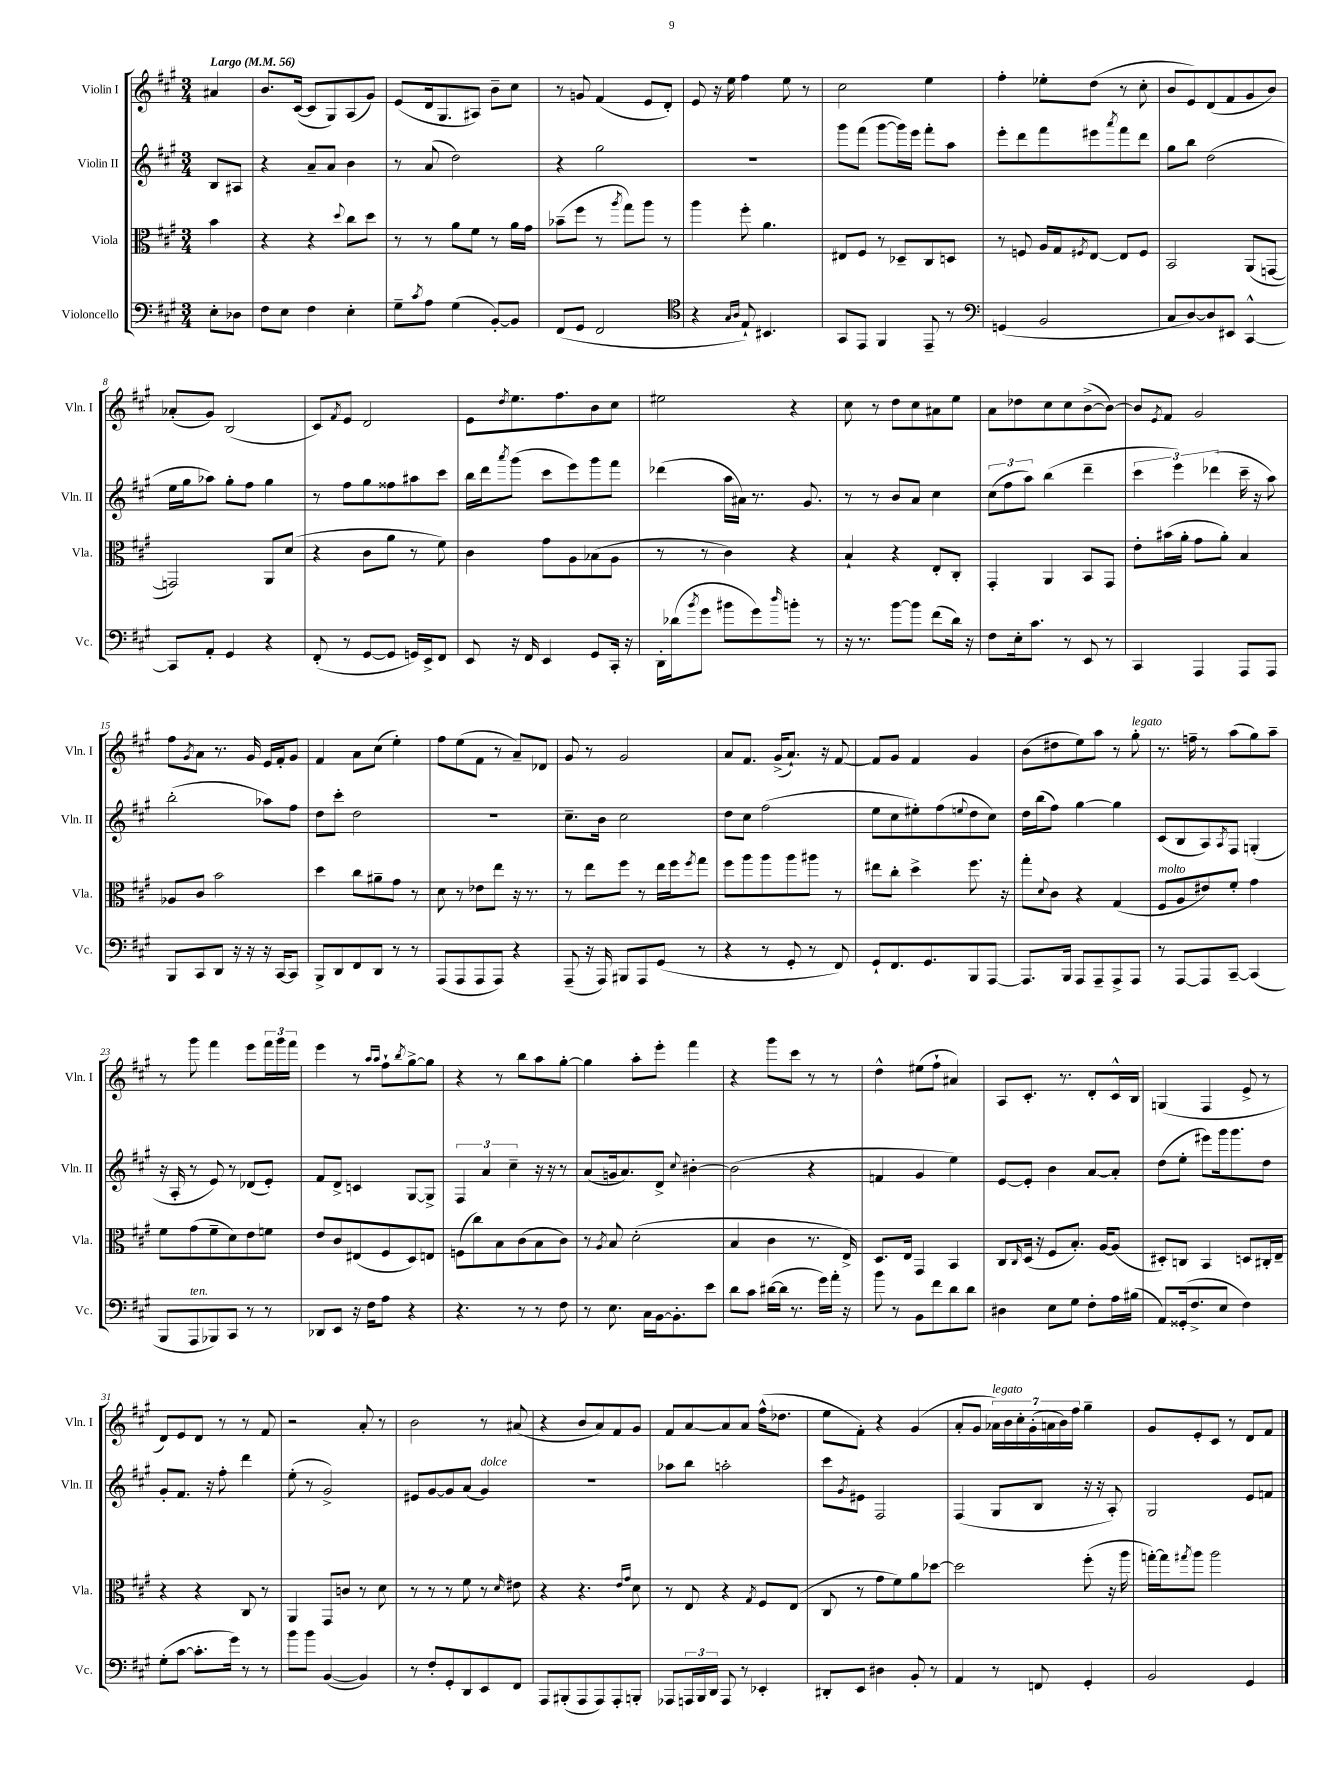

**kern	**kern	**kern	**kern
*staff4	*staff3	*staff2	*staff1
*clefF4	*clefC3	*clefG2	*clefG2
*k[f#c#g#]	*k[f#c#g#]	*k[f#c#g#]	*k[f#c#g#]
*M3/4	*M3/4	*M3/4	*M3/4
*MM56	*MM56	*MM56	*MM56
8E'\L	4b\	8B/L	4a#/
8D-\J	.	8A#/J	.
=	=	=	=
8F#\L	4r	4r	8.b/L
8E\J	.	.	.
.	.	.	([16c#/Jk
4F#\	4r	8a~/L	8c#/]L
.	.	8a/J	8G#/)
.	8qqdd/	.	.
4E'\	8cc#\L	4b\	(8A/
.	8dd\J	.	8g#/J)
=	=	=	=
8G#~\L	8r	8r	(8e/L
8qc#/	.	.	.
8A\J	8r	(8a/	16d/k
.	.	.	8.G#/
(4G#\	8a\L	2dd\)	.
.	8f#\J	.	8A#/J)
[8BB'/L)	8r	.	8b~\L
8BB/]J	16a\LL	.	8cc#\J
.	16g#\JJ	.	.
=	=	=	=
(8FF#/L	(8b-~\L	4r	8r
8GG#/J	8ff#\J	.	8g/
2FF#/	8r	2gg#\	(4f#/
.	8qaa/	.	.
.	8gg#\L)	.	.
.	8aa\J	.	8e/L
.	8r	.	8d'/J)
=	=	=	=
*clefC4	*	*	*
4r	4aa\	2.r	8e/
.	.	.	16r
.	.	.	16ee\
16qqG#/LL	.	.	.
16qqA/JJ	.	.	.
8E`/)	8ff#'\	.	4ff#\
4.BB#/	4.a\	.	.
.	.	.	8ee\
.	.	.	8r
=	=	=	=
8GG#/L	8E#/L	8ggg#\L	2cc#\
8EE/J	8F#/J	(8fff#\J	.
4FF#/	8r	[8ggg#\L	.
.	8D-~/L	16ggg#\]L)	.
.	.	16eee\JJ	.
8EE~/	8C#/	8fff#'\L	4ee\
8r	8D/J	8aa\J	.
=	=	=	=
*clefF4	*	*	*
(4GG/	8r	8eee'\L	4ff#'\
.	8F/	8ddd\	.
2BB/	16A/LL	8fff#\	8ee-'\L
.	16G#/J	.	.
.	8qF#/	.	.
.	[8E/J	8eee#\	(8dd\J
.	.	8qaaa/	.
.	8E/]L	8fff#\	8r
.	8F#/J	8ddd\J	8cc#'\
=	=	=	=
8C#/L	2BB/	8gg#\L	8b/L
[8D/)	.	8bb\J	8e/)
8D/]	.	(2dd\	(8d/
8EE#/J	.	.	8f#/
[4CC#^^/	(8AA/L	.	8g#/
.	[8GG/J	.	8b/J)
=	=	=	=
8CC#/]L	2GG/])	16ee\LL	(8a-'/L
.	.	16gg#\J	.
8AA'/J	.	8aa-\J)	8g#/J)
4GG#/	.	8gg#'\L	(2B/
.	.	8ff#\J	.
4r	8AA/L	4gg#\	.
.	(8d/J	.	.
=	=	=	=
(8FF#'/	4r	8r	8c#/L)
.	.	.	8qf#/
8r	.	8ff#\L	8e/J
[8GG#/L	8c#\L	8gg#\	2d/
8GG#/]J	8a\J	8ff##\	.
16GG/LL)	8r	8aa#\	.
16EE^/J	.	.	.
8FF#/J	8f#\)	8ccc#\J	.
=	=	=	=
8EE/	4c#\	16bb\LL	8e\L
.	.	16ddd\J	.
.	.	8qaaa/	8qdd/
16r	.	(8ggg#\J	8.ee\
16FF#/	.	.	.
4EE/	8g#\L	8ccc#\L	.
.	.	.	8.ff#\
.	8A\	8eee\)	.
8GG#/L	(8B-\	8ggg#\	8b\
16CC#'/Jk	8A\J	8fff#\J	8cc#\J
16r	.	.	.
=	=	=	=
16DD'\LL	8r	(4ddd-\	2ee#\
(16d-\J	.	.	.
8qb/	.	.	.
8g#\J	8r	.	.
8b#\L	4c#\)	16aa\LL	.
.	.	16a#\JJ)	.
8g#\)	.	8.r	.
16qqdd/	.	.	.
8b'\J	4r	.	4r
.	.	8.g#/	.
8r	.	.	.
=	=	=	=
16r	4B`/	8r	8cc#\
8.r	.	.	.
.	.	8r	8r
[8b\L	4r	8b/L	8dd\L
8b\]J	.	8a/J	8cc#\
(8f#\L	8E'/L	4cc#\	8a#\
16d\Jk)	8C#'/J	.	8ee\J
16r	.	.	.
=	=	=	=
8F#\L	4GG#'/	(12cc#\L	8a\L
.	.	12ff#\	.
16E'\k	.	.	8dd-\
.	.	12aa\J)	.
8.c#\J	.	.	.
.	4AA/	(4bb\	8cc#\
8r	.	.	8cc#\
8EE/	8BB/L	4ddd~\	([8b^\
8r	8GG#/J	.	8b\_J)
=	=	=	=
4CC#/	8e'\L	6ccc#\	8b/]L
.	.	.	8qe/
.	(16b#\L	.	8f#/J
.	.	6eee\)	.
.	16a'\JJ	.	.
4AAA/	8g#\L	.	2g#/
.	.	(6ddd-\	.
.	8a'\J)	.	.
8AAA/L	4B/	16ccc#~\	.
.	.	16r	.
8AAA/J	.	8aa\)	.
=	=	=	=
8BBB/L	8A-/L	(2bb'\	8ff#\L
.	.	.	8qg#/
8CC#/	8c#/J	.	8a\J
8DD/J	2b\	.	8.r
16r	.	.	.
16r	.	.	16g#/
16r	.	8aa-\L)	16e/LL
[16CC#/LK	.	.	16f#'/J
8CC#/]J	.	8ff#\J	8g#/J
=	=	=	=
8BBB^/L	4dd\	8dd\L	4f#/
8DD/	.	8ccc#'\J	.
8FF#/	8cc#\L	2dd\	8a\L
8DD/J	8a#~\	.	(8cc#\J
8r	8g#\J	.	4ee'\)
8r	8r	.	.
=	=	=	=
(8AAA/L	8d\	2.r	8ff#\L
8AAA/	8r	.	(8ee\
8AAA/	8e-\L	.	8f#\J
8AAA/J)	8ee\J	.	8r
4r	16r	.	8a~/L)
.	8.r	.	.
.	.	.	8d-/J
=	=	=	=
(8AAA~/	8r	8.cc#~\L	8g#/
16r	8ee\L	.	8r
16AAA/)	.	16b\Jk	.
8BBB#/L	8ff#\J	2cc#\	2g#/
8AAA/	8r	.	.
(8GG#/J	16ee\LL	.	.
.	16ff#\J	.	.
.	8qff#/	.	.
8r	8gg#\J	.	.
=	=	=	=
4r	8ff#\L	8dd\L	8a/L
.	8aa\	8cc#\J	8.f#/J
8r	8aa\	(2ff#\	.
.	.	.	(16g#^/LK
8GG#'/	8aa\	.	8.a`/J)
8r	8aa#\J	.	.
.	.	.	16r
8FF#/)	8r	.	[8f#/
=	=	=	=
8GG#`/L	8ee#\L	8ee\L	8f#/]L
8.FF#/	8cc#'\J	8cc#\	8g#/J
.	4dd^\	8ee#'\)	4f#/
8.GG#/	.	.	.
.	.	(8ff#\	.
.	.	8qqee/	.
8BBB/	8.ff#\	8dd\	4g#/
[8AAA/J	.	8cc#\J)	.
.	16r	.	.
=	=	=	=
8.AAA/]L	8gg#'\L	16dd\LL	(8b\L
.	.	(16bb\J	.
.	8qqd/	.	.
.	8c#\J	8ff#\J)	8dd#\
16BBB/Jk	.	.	.
8AAA/L	4r	[4gg#\	8ee\)
8AAA~/	.	.	8aa\J
8AAA^/	(4G#/	4gg#\]	8r
8AAA/J	.	.	8gg#'\
=	=	=	=
8r	8F#/L	(8c#/L	8.r
[8AAA/L	8A/	8B/	.
.	.	.	16ff~\
8AAA/]	8e#/)	8A/)	8r
.	.	8qA/	.
[8CC#~/J	8f#'/J	8F#/J	(8aa\L
(4CC#/]	4g#\	(4G'/	8gg#\)
.	.	.	8aa~\J
=	=	=	=
8BBB/L	8f#\L	16r	8r
.	.	16A'/	.
8AAA/	(8g#\	8r	8ggg#\
8BBB-/)	8f#~\	8e/)	4fff#\
8CC#/J	8d\)	8r	.
8r	8e\	(8d-/L	8eee\L
8r	8f\J	8e'/J)	24fff#\L
.	.	.	24ggg#\
.	.	.	24fff#\JJ
=	=	=	=
8DD-/L	8e/L	8f#/L	4eee\
8EE/J	8c#/	8d^/J	.
16r	(8E#/	4c/	8r
16F#\LK	.	.	.
.	.	.	16qqaa/LL
.	.	.	16qqaa/JJ
8A\J	8F#/	.	8ff#`\L
.	.	.	8qbb/
4r	8D/)	[8G#/L	[8gg#^\
.	8E/J	8G#^/]J	8gg#\]J
=	=	=	=
4.r	(8F\L	6F#/	4r
.	8cc#\)	.	.
.	.	6a/	.
.	8B\	.	8r
.	.	6cc#~\	.
8r	(8c#\	.	8bb\L
8r	8B\	16r	8aa\
.	.	16r	.
8F#\	8c#\J)	8r	[8gg#'\J
=	=	=	=
8r	8r	(8a/L	4gg#\]
.	8qA/	.	.
8.E\	8B/	16g/k	.
.	.	8.a/)	.
.	(2d'\	.	8aa'\L
16C#\LL	.	.	.
[16BB\J	.	8d^/J	8eee'\J
8.BB'\]	.	.	.
.	.	8qqcc#/	.
.	.	[4b#'\	4fff#\
8e\J	.	.	.
=	=	=	=
8d\L	4B/	(2b#\]	4r
8c#\J	.	.	.
([16d#\LL	4c#\	.	8ggg#\L
16d#\]JJ	.	.	.
8.r	.	.	8ccc#\J
.	8.r	4r	8r
16g#\LL)	.	.	.
16a'\JJ	.	.	8r
16r	16E^/)	.	.
=	=	=	=
8b\	8.D/L	4f/	4dd^^\
8r	.	.	.
.	16E/Jk	.	.
8BB\L	4GG#/	4g#/	(8ee#\L
8f#\	.	.	8ff#`\J
8d\	4BB/	4ee\)	4a#/)
8d\J	.	.	.
=	=	=	=
4D#\	8C#/L	[8e/L	8A/L
.	16qqC#/	.	.
.	(16D/Jk	8e'/]J	8.c#'/J
.	16r	.	.
8E\L	8F#/L	4b\	.
.	.	.	8.r
8G#\J	8.B'/J)	.	.
8F#'\L	.	[8a/L	8d'/L
.	[16A/LK	.	.
16A\L	(8A/]J	8a'/]J	16c#^^/L
(16B#\JJ	.	.	16B/JJ
=	=	=	=
8AA/L)	8D#'/L)	(8dd\L	(4G/
(16GG##'/k	8C/J	8ee'\J	.
8.F#^/	.	.	.
.	4BB/	8eee#\L)	4F#/
8E/J	.	16ggg#\k	.
.	.	8.ggg#\	.
4F#\)	8D/L	.	8e^/
.	16C#'/L	8dd\J	8r
.	16E~/JJ	.	.
=	=	=	=
(8G#'\L	4r	8g#'/L	8d/L)
[8c#\J	.	8.f#/J	8e/
8.c#'\]L	4r	.	8d/J
.	.	16r	.
.	.	8ff#'\	8r
16g#\Jk)	.	.	.
8r	8C#/	4ddd\	8r
8r	8r	.	8f#/
=	=	=	=
8b\L	4AA/	(8ee'\	2r
8b\J	.	8r	.
([4BB/	8GG#/L	2g#^/)	.
.	8c/J	.	.
4BB/])	8r	.	8a'/
.	8d\	.	8r
=	=	=	=
8r	8r	8e#/L	2b\
8F#'/L	8r	[8g#/	.
8GG#'/	8r	8g#/]	.
8DD/	8f#\	(8a/J	.
8EE/	8r	4g#/)	8r
.	16qqd/	.	.
8FF#/J	8e#\	.	(8a#/
=	=	=	=
8AAA/L	4r	2.r	4r
(8BBB#'/	.	.	.
8AAA/	4.r	.	8b/L
8AAA/)	.	.	8a/)
8AAA'/	.	.	8f#/
.	16qqe/LL	.	.
.	16qqg#/JJ	.	.
8BBB'/J	8d\	.	8g#/J
=	=	=	=
8AAA-/L	8r	8aa-\L	8f#/L
24AAA/L	8E/	8bb\J	[8a/
24BBB/	.	.	.
24DD/JJ	.	.	.
8AAA/	4r	2aa'\	8a/]
8r	.	.	8a/J
.	8qG#/	.	.
4EE-'/	8F#/L	.	(16ff#^^\LK
.	.	.	8.dd-\J
.	(8E/J	.	.
=	=	=	=
8DD#'/L	8C#/	8ccc#\L	8ee\L
.	.	8qg#/	.
8EE/J	8r	8e#\J	8f#'\J)
4D#\	8g#\L	2F#/	4r
.	8f#\)	.	.
8BB'/	8a\	.	(4g#/
8r	[8dd-\J	.	.
=	=	=	=
4AA/	2dd-\]	(4F#/	8a'/L
.	.	.	8g#/J
8r	.	8G#/L	28a-\LL)
.	.	.	28b\
.	.	.	28cc#'\
.	.	.	(28g#'\
8FF/	.	8B/J	.
.	.	.	28a\
.	.	.	28b\)
.	.	.	28ff#\JJ
4GG#'/	(8ff#'\	16r	4gg#~\
.	.	16r	.
.	16r	8A'/)	.
.	16aa\	.	.
=	=	=	=
2BB/	[16gg'\LL)	2G#/	8g#/L
.	16gg\]J	.	.
.	8qgg#/	.	.
.	8aa\J	.	8e'/
.	2aa\	.	8c#/J
.	.	.	8r
4GG#/	.	8e/L	8d/L
.	.	8f/J	8f#/J
==	==	==	==
*-	*-	*-	*-
